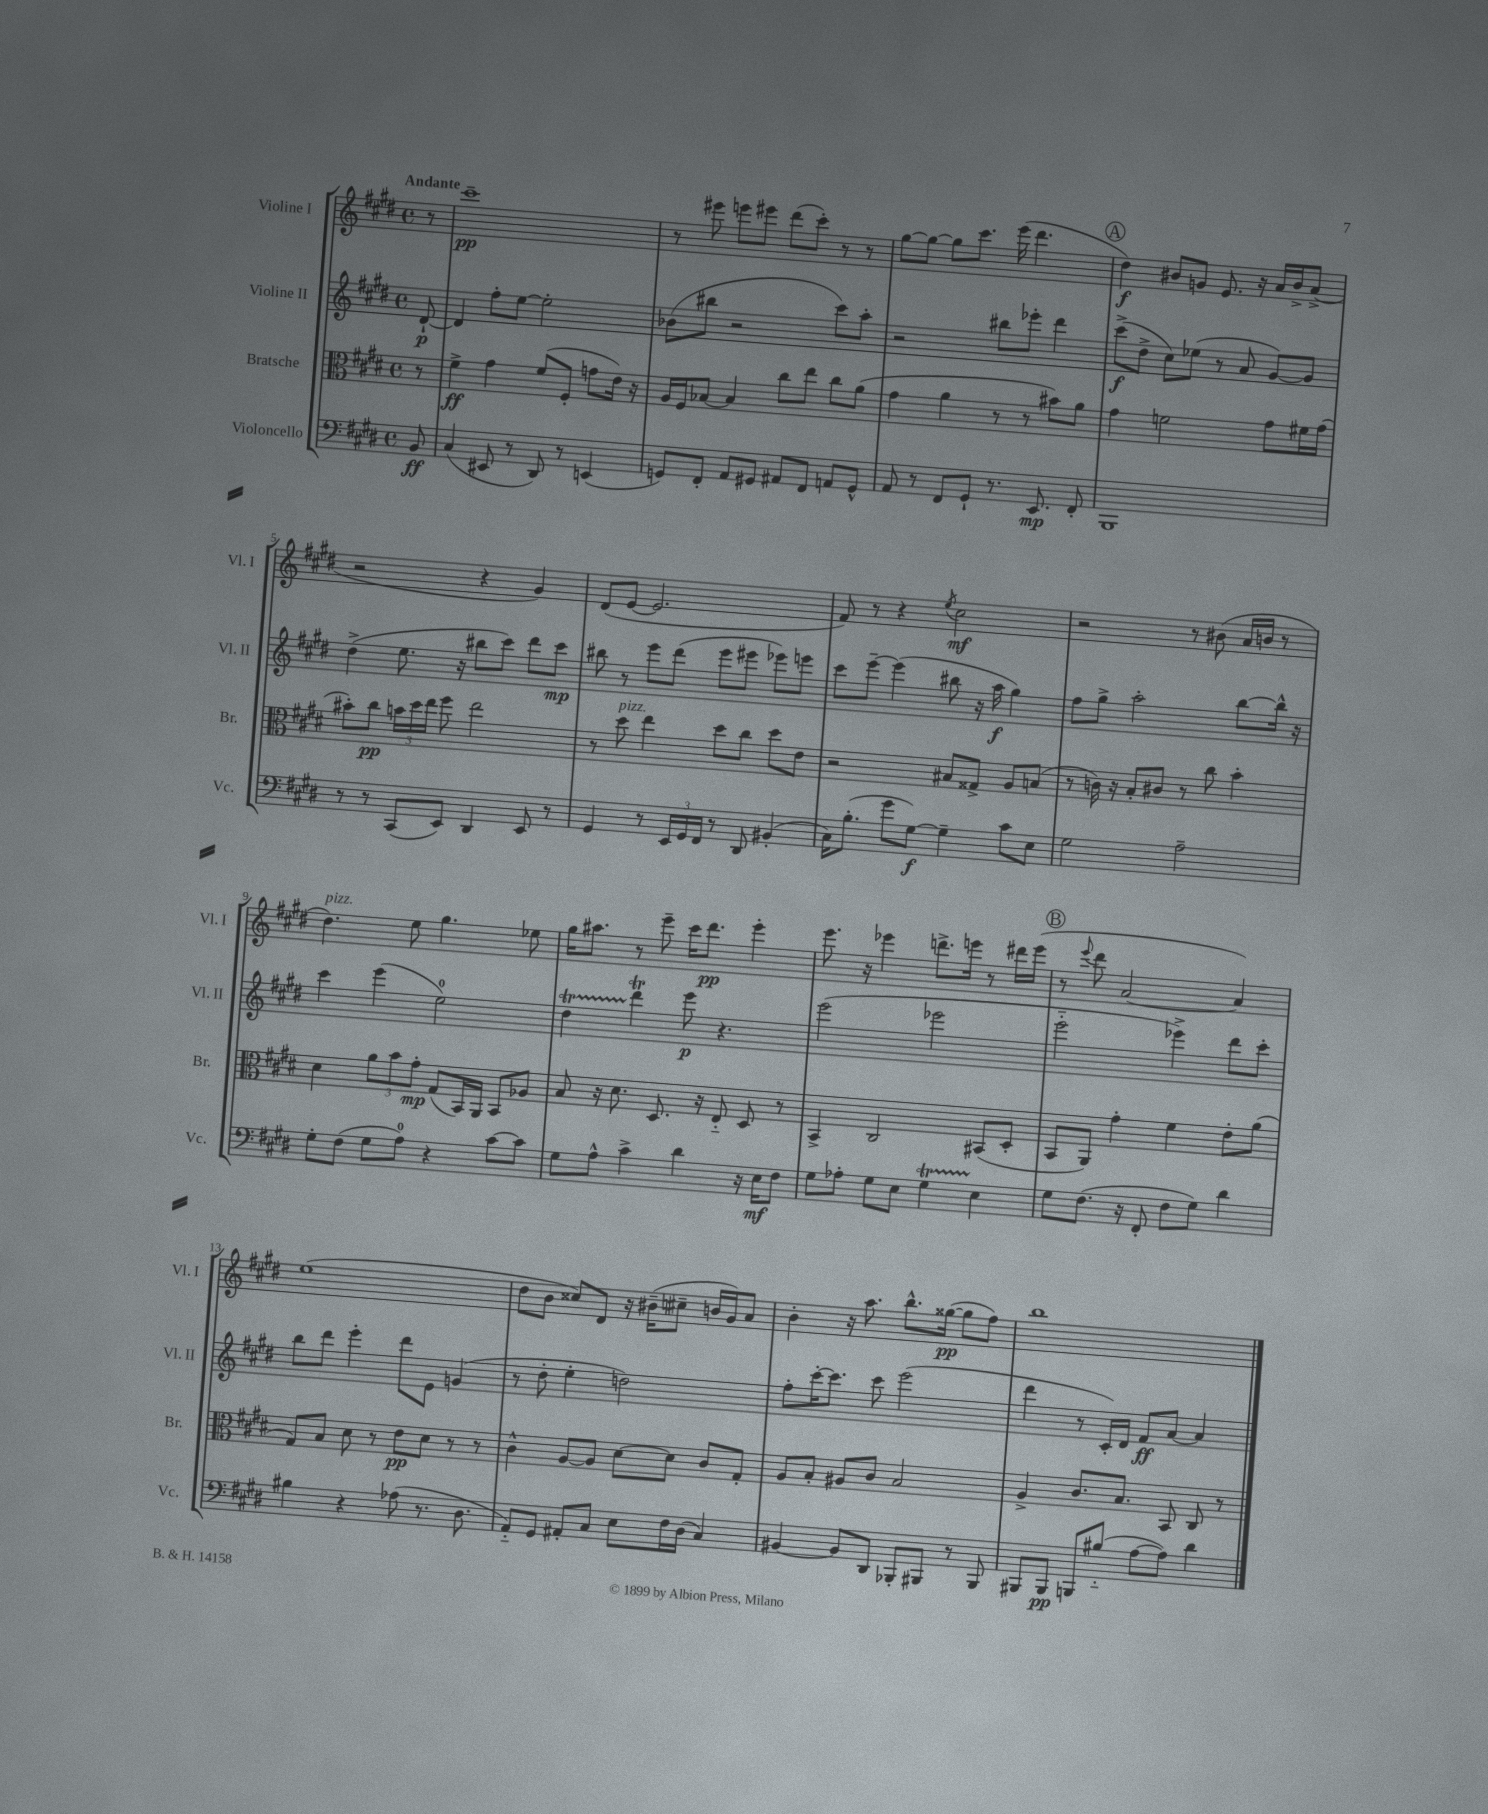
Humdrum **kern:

**kern	**dynam	**kern	**dynam	**kern	**dynam	**kern	**dynam
*part4	*part4	*part3	*part3	*part2	*part2	*part1	*part1
*staff4	*staff4	*staff3	*staff3	*staff2	*staff2	*staff1	*staff1
*I"Violoncello	*	*I"Bratsche	*	*I"Violine II	*	*I"Violine I	*
*I'Vc.	*	*I'Br.	*	*I'Vl. II	*	*I'Vl. I	*
*clefF4	*	*clefC3	*	*clefG2	*	*clefG2	*
*k[f#c#g#d#]	*	*k[f#c#g#d#]	*	*k[f#c#g#d#]	*	*k[f#c#g#d#]	*
*M4/4	*	*M4/4	*	*M4/4	*	*M4/4	*
*met(c)	*	*met(c)	*	*met(c)	*	*met(c)	*
=	=	=	=	=	=	=	=
!	!	!	!	!	!	!LO:TX:a:B:t=Andante	!
8BB/	ff	8r	.	[8d#`/	p	8r	.
=1	=1	=1	=1	=1	=1	=1	=1
(4C#/	.	4f#^\	ff	4d#/]	.	1ccc#~	pp
8EE#X/	.	4g#\	.	8ff#'\L	.	.	.
8r	.	.	.	[8ee\J	.	.	.
8DD#/)	.	(8f#/L	.	2ee'\]	.	.	.
8r	.	8F#'/J	.	.	.	.	.
(4EEn/	.	8gn\L	.	.	.	.	.
.	.	16e\Jk)	.	.	.	.	.
.	.	16r	.	.	.	.	.
=2	=2	=2	=2	=2	=2	=2	=2
8GGn/L)	.	16A/LL	.	(8b-X\L	.	8r	.
.	.	16F#/J	.	.	.	.	.
8FF#'/J	.	[8B-X/J	.	8bb#X\J	.	8eee#X\	.
8AA/L	.	4B-/]	.	2r	.	8eeen\L	.
8GG#X/J	.	.	.	.	.	8eee#X\J	.
8AA#X/L	.	8cc#\L	.	.	.	(8ddd#\L	.
8FF#/J	.	8ee\J	.	.	.	8ccc#'\J)	.
8AAn/L	.	8cc#\L	.	8ccc#\L)	.	8r	.
8GG#^^/J	.	(8a\J	.	8aa'\J	.	8r	.
=3	=3	=3	=3	=3	=3	=3	=3
8AA/	.	4g#\	.	2r	.	[8gg#\L	.
8r	.	.	.	.	.	8gg#\J_	.
8FF#/L	.	4a\	.	.	.	8gg#\L]	.
8GG#`/J	.	.	.	.	.	8.ccc#\J	.
8.r	.	8r	.	8bb#X\L	.	.	.
.	.	.	.	.	.	(16eee\	.
.	.	8r	.	8eee-X'\J	.	4.ddd#\	.
8.EE/	mp	.	.	.	.	.	.
.	.	8b#X\L)	.	4ddd#\	.	.	.
8FF#'/	.	8a\J	.	.	.	.	.
!!LO:REH:place=s1:t=A
=4	=4	=4	=4	=4	=4	=4	=4
1BBB	.	4g#\	.	(8ccc#^\L	f	4dd#\)	f
.	.	.	.	8dd#^\J	.	.	.
.	.	2fn\	.	8cc#\L)	.	8b#X/L	.
.	.	.	.	(8ee-X\J	.	8gn/J	.
.	.	.	.	8r	.	8.e/	.
.	.	.	.	8a/	.	.	.
.	.	.	.	.	.	16r	.
.	.	8g#\L	.	[8g#/L)	.	16a/LL	.
.	.	.	.	.	.	16b#^/J	.
.	.	16f#X\L	.	8g#/J]	.	(8a^/J	.
.	.	(16g#\JJ	.	.	.	.	.
!!LO:LB:g=z
=5	=5	=5	=5	=5	=5	=5	=5
8r	.	8b#X'\L)	.	(4dd#^\	.	2r	.
8r	.	8cc#\J	pp	.	.	.	.
(8CC#/L	.	24bn\LL	.	8.ee\	.	.	.
.	.	24dd#\	.	.	.	.	.
.	.	24ee\JJ	.	.	.	.	.
8EE/J)	.	8ff#\	.	.	.	.	.
.	.	.	.	16r	.	.	.
4DD#/	.	2ee\	.	8bb#X\L	.	4r	.
.	.	.	.	8ccc#\J)	.	.	.
8EE/	.	.	.	8ddd#\L	.	4g#/)	.
8r	.	.	.	8ccc#\J	mp	.	.
=6	=6	=6	=6	=6	=6	=6	=6
4GG#/	.	8r	.	8bb#X\	.	(8d#/L	.
!	!	!LO:TX:a:i:t=pizz.	!	!	!	!	!
.	.	8dd#\	.	8r	.	[8e/J	.
8r	.	4ee\	.	8eee\L	.	2.e/]	.
24EE/LL	.	.	.	(8ddd#\J	.	.	.
24GG#/	.	.	.	.	.	.	.
24FF#/JJ	.	.	.	.	.	.	.
8r	.	8dd#\L	.	8eee\L	.	.	.
8DD#/	.	8cc#\J	.	8eee#X\J	.	.	.
(4BB#X'/	.	8dd#\L	.	8eee-X\L)	.	.	.
.	.	8e\J	.	8eeen\J	.	.	.
=7	=7	=7	=7	=7	=7	=7	=7
16C#\KL)	.	2r	.	8ccc#\L	.	8f#/)	.
(8.B'\J	.	.	.	.	.	.	.
.	.	.	.	[8eee~\J	.	8r	.
8g#\L	.	.	.	(4eee\]	.	4r	.
[8G#\J)	f	.	.	.	.	.	.
.	.	.	.	.	.	8qee/	.
4G#~\]	.	8B#X/L	.	8bb#X\	.	2cc#\	mf
.	.	8G##X^/J	.	16r	.	.	.
.	.	.	.	16aa\	f	.	.
8c#\L	.	8A/L	.	4gg#\)	.	.	.
8E\J	.	(8Bn/J	.	.	.	.	.
=8	=8	=8	=8	=8	=8	=8	=8
2G#\	.	8r	.	8ff#\L	.	2r	.
.	.	16cn\)	.	8gg#^\J	.	.	.
.	.	16r	.	.	.	.	.
.	.	8B'/L	.	2aa'\	.	.	.
.	.	8c#X/J	.	.	.	.	.
2A~\	.	8r	.	.	.	8r	.
.	.	8cc#\	.	.	.	(8b#X\	.
.	.	4b'\	.	[8bb\L	.	16a/LL	.
.	.	.	.	.	.	16bn/JJ	.
.	.	.	.	16bb^^\Jk]	.	8r	.
.	.	.	.	16r	.	.	.
!!LO:LB:g=z
=9	=9	=9	=9	=9	=9	=9	=9
!	!	!	!	!	!	!LO:TX:a:i:t=pizz.	!
8G#'\L	.	4d#\	.	4ccc#\	.	4.dd#\)	.
(8F#\J	.	.	.	.	.	.	.
8G#\L	.	12a\L	.	(4eee\	.	.	.
.	.	12b\	.	.	.	.	.
8A\J)	.	.	.	.	.	8ee\	.
.	.	12g#'\J	mp	.	.	.	.
4r	.	(8G#/L	.	2ee\)	.	4.gg#\	.
.	.	16BB/L)	.	.	.	.	.
.	.	16AA/JJ	.	.	.	.	.
[8c#\L	.	8BB/L	.	.	.	.	.
8c#\J]	.	8A-X/J	.	.	.	8ee-X\	.
=10	=10	=10	=10	=10	=10	=10	=10
8G#\L	.	8B/	.	4dd#t\	.	16gg#\KL	.
.	.	.	.	.	.	8.aa#X\J	.
8A^^\J	.	16r	.	.	.	.	.
.	.	8.d#\	.	.	.	.	.
4c#^\	.	.	.	4ddd#t\	.	8r	.
.	.	8.D#/	.	.	.	8eee~\	.
4d#\	.	.	.	8eee\	p	16ccc#\KL	.
.	.	16r	.	.	.	8.ddd#\J	pp
.	.	8E/	.	4.r	.	.	.
16r	.	8D#/	.	.	.	4eee'\	.
16E\KL	mf	.	.	.	.	.	.
8F#\J	.	8r	.	.	.	.	.
=11	=11	=11	=11	=11	=11	=11	=11
8G#\L	.	4BB^/	.	(2eee\	.	8.eee\	.
8A-X'\J	.	.	.	.	.	.	.
.	.	.	.	.	.	16r	.
8G#\L	.	2C#/	.	.	.	4eee-X\	.
8E\J	.	.	.	.	.	.	.
4G#t\	.	.	.	2eee-X\	.	8.dddn^\L	.
.	.	.	.	.	.	16eeen\Jk	.
4E\	.	(8BB#X/L	.	.	.	8r	.
.	.	8D#'/J	.	.	.	16ddd#X\LL	.
.	.	.	.	.	.	(16eee\JJ	.
!!LO:REH:place=s1:t=B
=12	=12	=12	=12	=12	=12	=12	=12
8G#\L	.	8BB/L	.	2eee\	.	8r	.
.	.	.	.	.	.	8qqeee/	.
(8.F#\J	.	8AA/J)	.	.	.	8ddd#\	.
.	.	4g#'\	.	.	.	[2a/	.
16r	.	.	.	.	.	.	.
8FF#'/	.	.	.	.	.	.	.
8F#\L	.	4f#\	.	4eee-X^\)	.	.	.
8G#\J)	.	.	.	.	.	.	.
4d#\	.	8e'\L	.	8ddd#\L	.	4a/])	.
.	.	(8a\J	.	8ccc#'\J	.	.	.
!!LO:LB:g=z
=13	=13	=13	=13	=13	=13	=13	=13
4B#X\	.	8G#/L)	.	8bb\L	.	(1ee	.
.	.	8B/J	.	8ddd#\J	.	.	.
4r	.	8d#\	.	4eee'\	.	.	.
.	.	8r	.	.	.	.	.
(8A-X\	.	8e\L	pp	8ddd#\L	.	.	.
8.r	.	8d#\J	.	8e\J	.	.	.
.	.	8r	.	(4gn/	.	.	.
8.D#\	.	.	.	.	.	.	.
.	.	8r	.	.	.	.	.
=14	=14	=14	=14	=14	=14	=14	=14
8AA/L)	.	4c#^^\	.	8r	.	8dd#\L	.
8GG#/J	.	.	.	8dd#'\	.	8b\J	.
8AA#X'/L	.	[8A/L	.	4ee'\	.	8cc##X/L)	.
8C#/J	.	8A/J]	.	.	.	8d#/J	.
8E\L	.	[8d#\L	.	2ddn\)	.	16r	.
.	.	.	.	.	.	(16b#X~\KL	.
16F#\L	.	8d#\J]	.	.	.	8cc#X~\J	.
(16D#\JJ	.	.	.	.	.	.	.
4C#/)	.	8c#/L	.	.	.	16bn/LL	.
.	.	.	.	.	.	16g#/J)	.
.	.	8G#'/J	.	.	.	8a/J	.
=15	=15	=15	=15	=15	=15	=15	=15
[4BB#X/	.	8A/L	.	8ff#'\L	.	4b'\	.
.	.	8B'/J	.	[16ccc#'\K	.	.	.
.	.	.	.	8.ccc#\J]	.	.	.
8BB#/L]	.	8A#X/L	.	.	.	16r	.
.	.	.	.	.	.	8.aa\	.
8DD#/J	.	8c#/J	.	8ccc#\	.	.	.
8BBB-X'/L	.	2B/	.	(2eee\	.	8.bb^^\L	.
8BBB#X/J	.	.	.	.	.	.	.
.	.	.	.	.	.	([16gg##X\Jk	pp
8r	.	.	.	.	.	8gg##\L]	.
8BBB#/	.	.	.	.	.	8ff#\J)	.
=16	=16	=16	=16	=16	=16	=16	=16
8BBB#X/L	.	4A^/	.	4ddd#\	.	1bb	.
8BBB#/J	pp	.	.	.	.	.	.
8BBBn/L	.	8.c#/L	.	8r	.	.	.
(8B#X/J	.	.	.	16c#'/LL)	.	.	.
.	.	8.B/J	.	16d#/JJ	.	.	.
[8A\L	.	.	.	8f#/L	ff	.	.
8A\J])	.	8BB/	.	[8a/J	.	.	.
4d#\	.	8C#/	.	4a/]	.	.	.
.	.	8r	.	.	.	.	.
==	==	==	==	==	==	==	==
*-	*-	*-	*-	*-	*-	*-	*-
